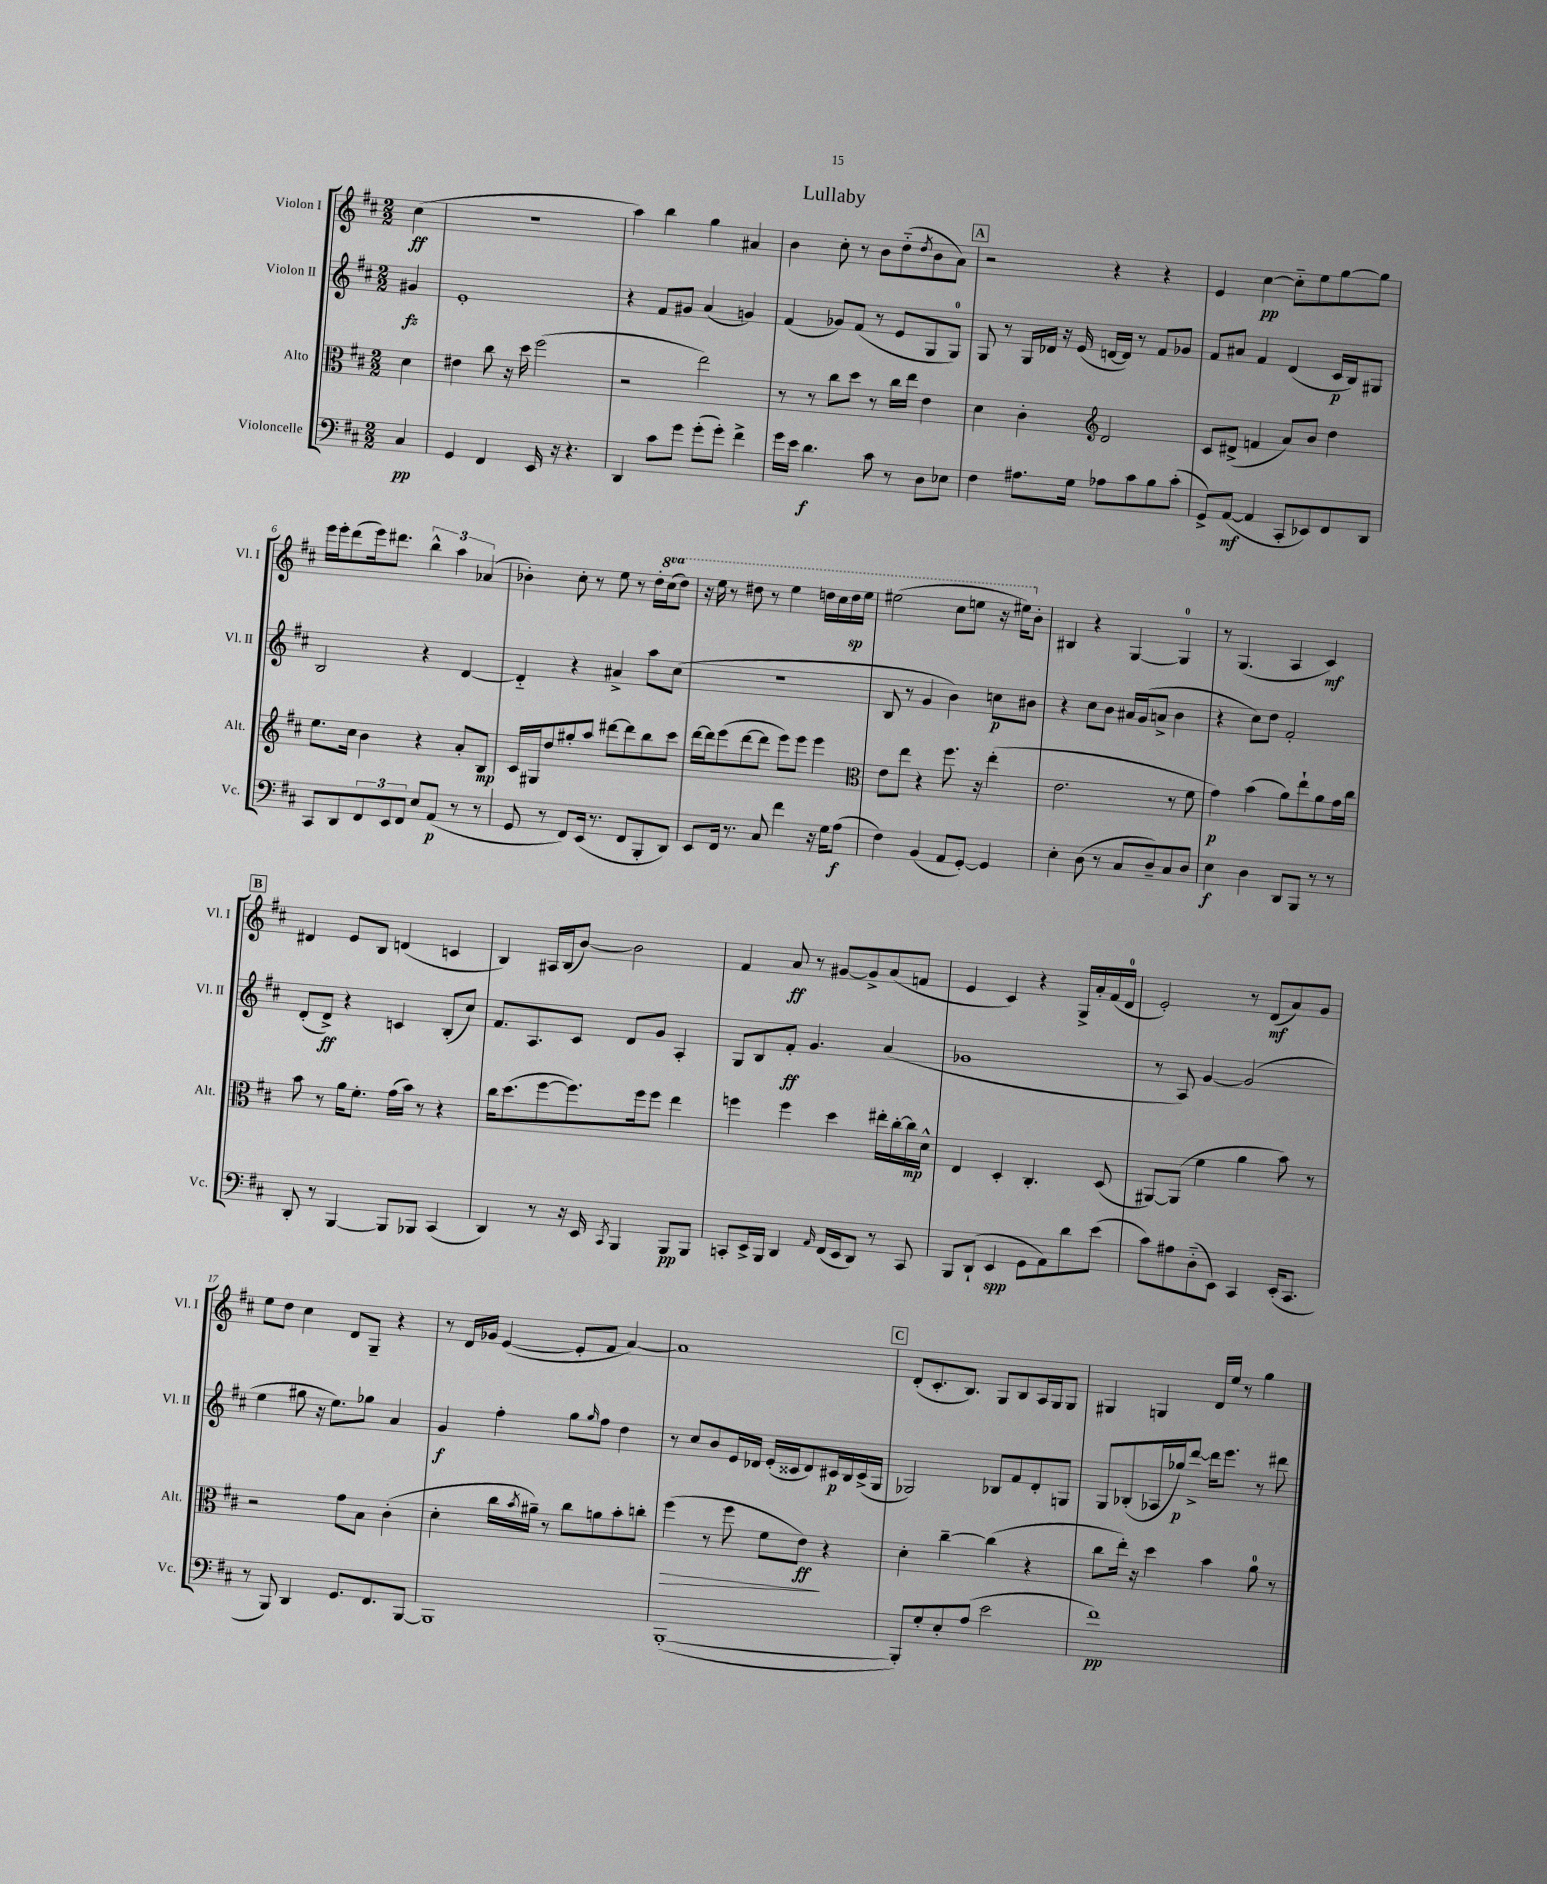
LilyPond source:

\header { title = "Lullaby" }
<<
\new StaffGroup <<
\new Staff = "s0" \with { instrumentName = "Violon I" shortInstrumentName = "Vl. I" } {
    \clef treble \key d \major \numericTimeSignature \time 2/2 \set Staff.ottavationMarkups = #ottavation-simple-ordinals \partial 4
    cis''4\ff( |
    R1 |
    a''4) b''4 g''4 ais'4 |
    b'4 cis''8-. r8 b'8 d''8-_( \acciaccatura { d''8 } b'8 a'8) |
    \mark \markup { \box "A" } r2 r4 r4 |
    e'4 cis''4~\pp cis''8-_ e''8 g''8~ g''8 |
    e'''16 e'''16-. d'''8( e'''16) dis'''8. \tuplet 3/2 { b''4-^ a''4 aes'4( } |
    bes'4-.) cis''8-. r8 e''8 r8 d''16-. \ottava #1 cis'''16( d'''8) |
    r16 e'''16 r8 dis'''8 r8 e'''4 d'''16 cis'''16 d'''16\sp e'''16 |
    eis'''2( cis'''8 e'''8 r16 eis'''16) \ottava #0 b'8-. |
    bis4 r4 g4~ g4-0 |
    r8 g4.( a4 cis'4\mf) |
    \mark \markup { \box "B" } dis'4 e'8 b8 d'4( c'4 |
    b4) ais16 b16( b'8~) b'2 |
    fis'4 a'8\ff r8 gis'8~ gis'8-> a'8( f'8 |
    e'4 cis'4) r4 g16-> a'16-. fis'16( d'16-0 |
    e'2-.) r8 d'8\mf( a'8) g'8 |
    e''8 d''8 cis''4 d'8 g8-- r4 |
    r8 d'16 ges'16 e'4~( e'8-. fis'8 a'4~) |
    a'1 |
    \mark \markup { \box "C" } d'8-.( cis'8.-. b8.) g8 b8 a16 g16 g8 |
    gis4 g4 d'16 e''16 r8 g''4 \bar "|." |
}
\new Staff = "s1" \with { instrumentName = "Violon II" shortInstrumentName = "Vl. II" } {
    \clef treble \key d \major \numericTimeSignature \time 2/2 \partial 4
    gis'4\fz |
    e'1-. |
    r4 fis'8 gis'8 a'4( g'4) |
    fis'4( ges'8) fis'8( r8 e'8 g8 g8-0) |
    \mark \markup { \box "A" } g8 r8 g16 des'16 r16 e'16( d'16~ d'16) r8 fis'8 ges'8 |
    fis'8 ais'8 fis'4 d'4( cis'16\p b16) gis8 |
    b2 r4 d'4~ |
    d'4-_ r4 ais'4-> a''8 cis''8( |
    R1 |
    b8 r8 g'4 b'4) c''8\p bis'8 |
    r4 cis''8 b'8 ais'16 g'16( a'8-> b'4 |
    r4 cis''8) d''8 fis'2-. |
    \mark \markup { \box "B" } d'8-.( d'8->\ff) r4 c'4 b8-.( cis''8) |
    fis'8. a8. cis'8 d'8 g'8 a4-. |
    g8 b8 fis'8-.\ff g'4. a'4( |
    ges'1 |
    r8 a8) g'4~ g'2( |
    e''4 gis''8 r16 e''8.) ges''8 a'4 |
    g'4\f fis''4-. g''8 \grace { g''16 } fis''8 d''4 |
    r8 cis''8 b'8 e'16 des'16 e'16-.( cisis'16 des'8) cis'16\p b16 cis'16->( g16 |
    \mark \markup { \box "C" } ges2) bes8 fis'8 d'8-. g8 |
    g8 bes8-.( aes16 ges''16\p) d'''8~-> d'''16 e'''8. r8 dis'''8 \bar "|." |
}
\new Staff = "s2" \with { instrumentName = "Alto" shortInstrumentName = "Alt." } {
    \clef alto \key d \major \numericTimeSignature \time 2/2 \partial 4
    d'4 |
    eis'4 cis''8 r16 d''16 fis''2( |
    r2 e''2) |
    r8 r8 cis''8 d''8 r8 cis''16 e''16 e'4 |
    \mark \markup { \box "A" } d'4 cis'4-. \clef treble d'2 |
    cis'8 dis'8->( f'4 a'8) b'8 d''4 |
    e''8. cis''16 b'4 r4 a'8-. b8\mp |
    cis'16 gis16 d''8 gis''8-. a''8 dis'''8~ dis'''8 b''8 cis'''8 |
    d'''16~ d'''16 e'''8( d'''8~ d'''8 e'''8) e'''8 e'''4 |
    \clef alto e'8 e''8 r4 fis''8. r16 e''4-.( |
    e'2. r8 fis'8 |
    g'4\p) b'4( a'8) e''8-! a'8 g'16 cis''16 |
    \mark \markup { \box "B" } b'8 r8 a'16 fis'8.-. g'16( b'16) r8 r4 |
    cis''16 d''8.( fis''8~ fis''8.) fis''16 fis''8 e''4 |
    f''4 f''4 d''4 eis''16-. cis''16~-. cis''16\mp d'16-^ |
    e4 d4-. cis4.-. d8( |
    ais,8~) ais,8( fis'4 a'4 b'8) r8 |
    r2 g'8 b8 cis'4-.( |
    d'4-. cis''16 \acciaccatura { b'8 } ais'16--) r8 cis''8 a'8 b'8-. c''8-. |
    fis''4\>( r8 fis''8 fis'8 e'8\ff\!) r4 |
    \mark \markup { \box "C" } d'4-. cis''4~-- cis''4( r4 |
    cis''8 e''16-.) r16 d''4 b'4 a'8-0 r8 \bar "|." |
}
\new Staff = "s3" \with { instrumentName = "Violoncelle" shortInstrumentName = "Vc." } {
    \clef bass \key d \major \numericTimeSignature \time 2/2 \partial 4
    cis4\pp |
    g,4 fis,4 e,16 r16 r4. |
    d,4 cis'8 g'8 g'8-.( g'8-.) fis'4-> |
    g'16 e'16 d'4.\f cis'8 r8 d8 ees8 |
    \mark \markup { \box "A" } fis4 ais8. g16 aes8 cis'8 b8 cis'8-.( |
    g,8->) a,8~\mf( a,4 cis,8-. ees,8) fis,8 d,8 |
    cis,8 d,8 \tuplet 3/2 { fis,8 e,8 fis,8 } e8 a,8\p( r8 r8 |
    g,8 r8 fis,8) e,16( r8. fis,8 b,,8-. d,8) |
    e,8 fis,16 r8. cis8 fis'4 r16 g16 a8\f( |
    fis4) b,4( a,8 g,8~-.) g,4 |
    e4-. d8( r8 cis8 d8--) cis8 d8 |
    e4\f d4 d,8 b,,8 r8 r8 |
    \mark \markup { \box "B" } d,8-. r8 b,,4~ b,,8 bes,,8 cis,4( |
    d,4) r8 r16 e,16 \acciaccatura { cis,8 } b,,4 b,,8\pp b,,8 |
    c,8-. e,16-> b,,16 d,4 \grace { a,16 } fis,16( e,16 d,8) r8 c,8 |
    b,,8 d,8-!( e,4\spp g,8 a,8) d'8 e'8( |
    cis'8) ais8 d8-_( e,8) cis,4 e,16-.( cis,8. |
    r8 b,,8) d,4 g,8. fis,8. b,,8~ |
    b,,1 |
    b,,1~-.( |
    \mark \markup { \box "C" } b,,8-.) g8-. e8-. a8( e'2 |
    fis'1\pp) \bar "|." |
}
>>
>>
